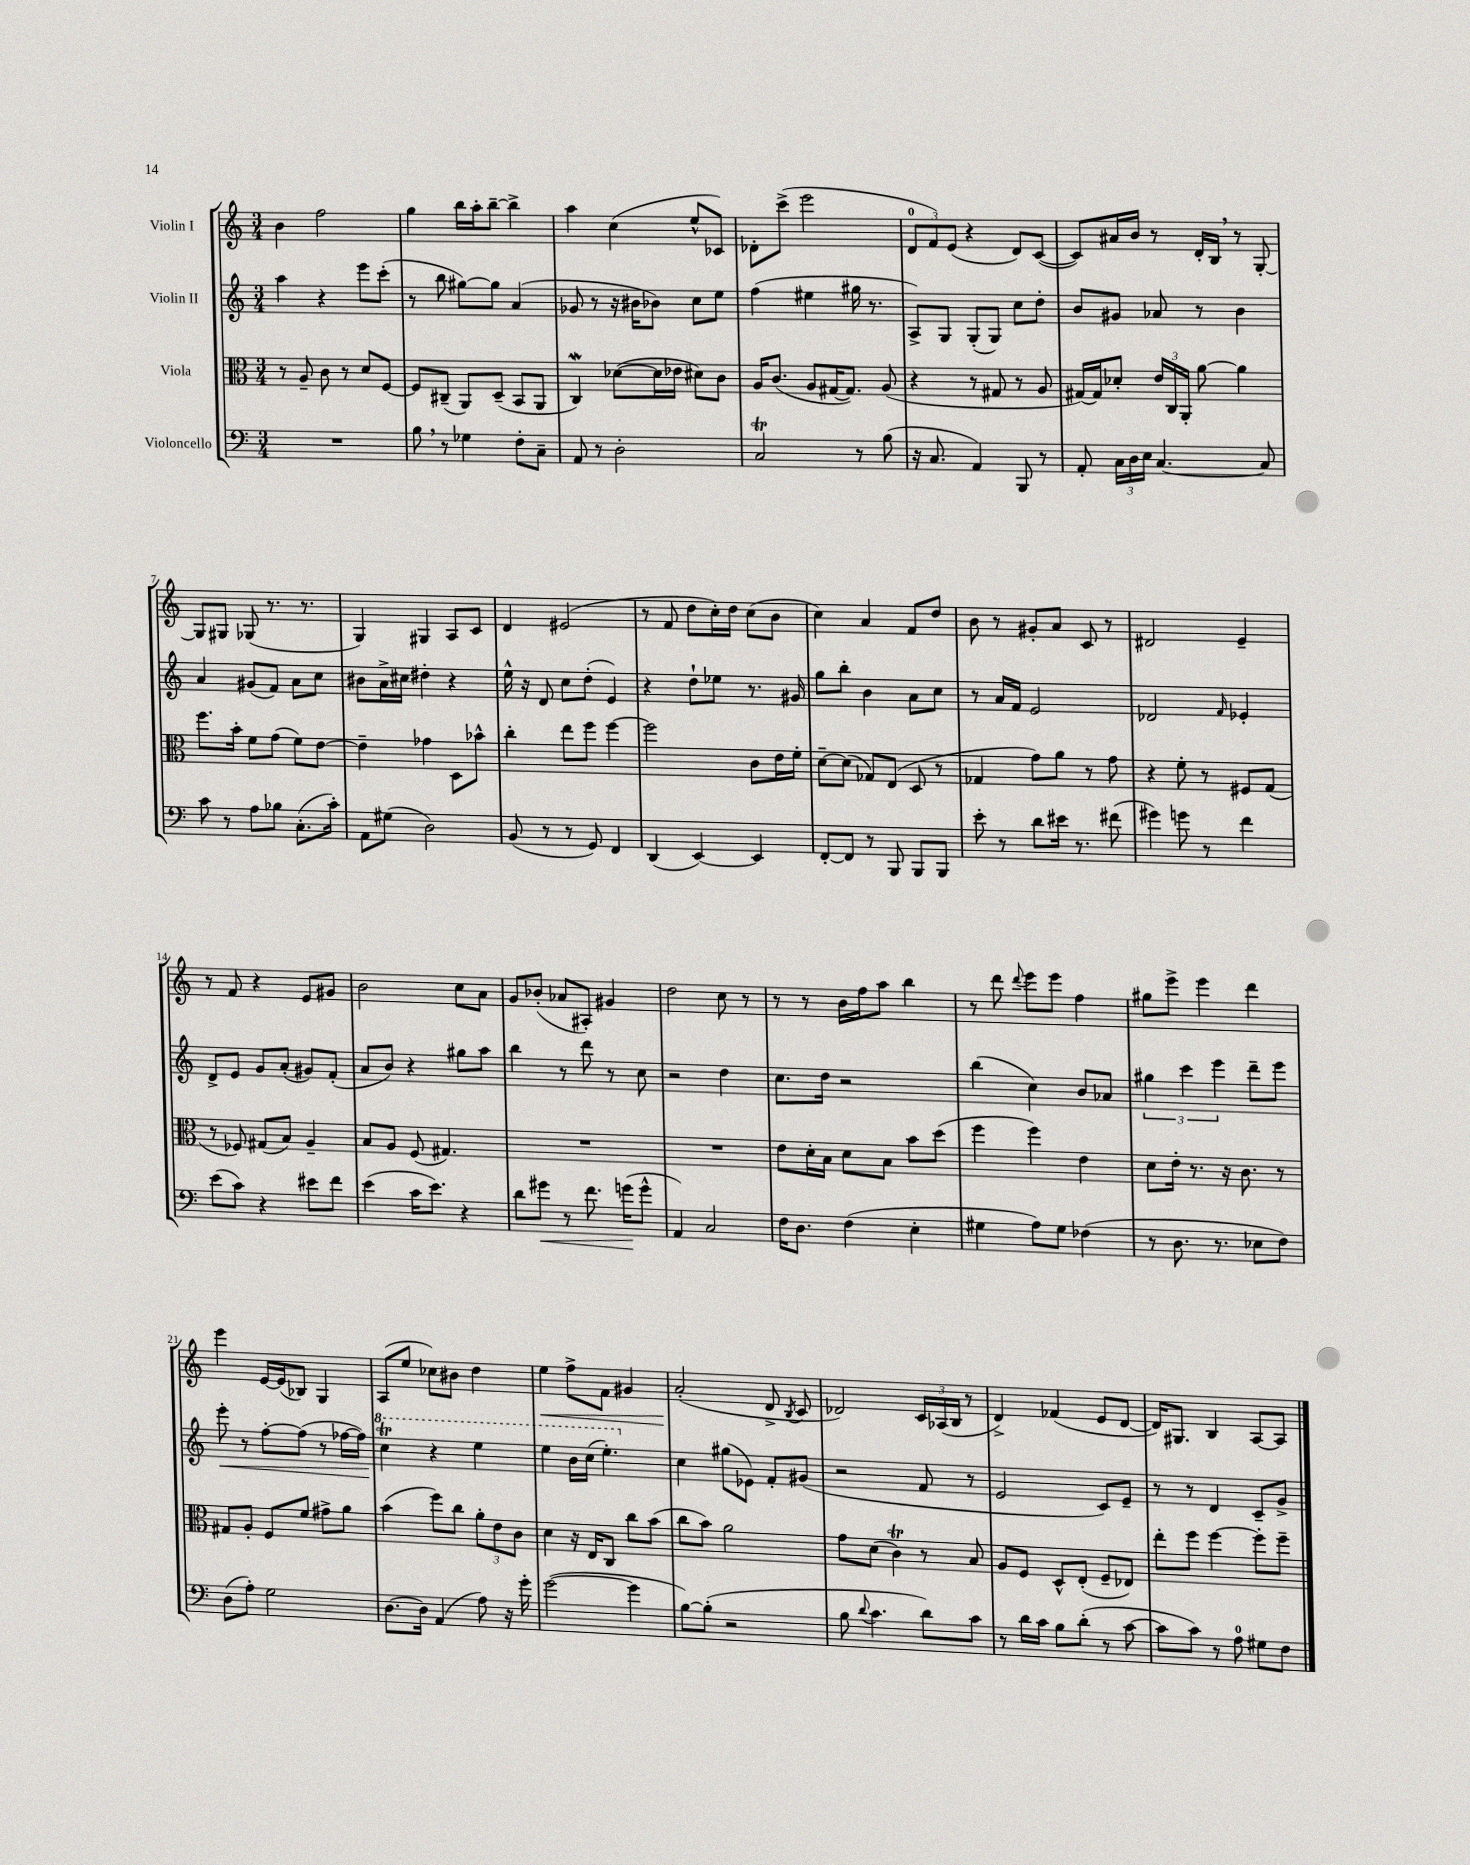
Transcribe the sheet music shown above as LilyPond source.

<<
\new StaffGroup <<
\new Staff = "s0" \with { instrumentName = "Violin I" } {
    \clef treble \key c \major \numericTimeSignature \time 3/4
    \autoBeamOff b'4 f''2 |
    g''4 b''16[ a''16-. b''8]~-- b''4-> |
    a''4 c''4( e''8[-^ ces'8]) |
    des'8[-. c'''8]->( e'''2 |
    \tuplet 3/2 { d'8[-0 f'8) e'8]( } r4 d'8[) c'8]~( |
    c'8[) ais'16 b'16] r8 d'16[-. b16] \breathe r8 g8~-. |
    g8[ gis8] ges8( r8. r8. |
    g4) gis4 a8[ c'8] |
    d'4 eis'2( |
    r8 f'8 d''8[ c''16-.) d''16] c''8[( b'8] |
    c''4) a'4 f'8[ d''8] |
    b'8 r8 gis'8[-. a'8] c'8 r8 |
    dis'2 e'4-- |
    r8 f'8 r4 e'8[ gis'8] |
    b'2 c''8[ a'8] |
    g'8[ bes'8]-.( aes'8[ ais8]-.) gis'4 |
    d''2 c''8 r8 |
    r8 r8 b'16[ f''16 a''8] b''4 |
    r8 d'''8 \appoggiatura { d'''8 } e'''8[ e'''8] f''4 |
    gis''8[ e'''8]-> e'''4 d'''4 |
    e'''4 e'16[~ e'16( bes8]) g4 |
    a8[( e''8] ces''8[) bis'8] d''4 |
    e''4\< f''8[-> f'8] gis'4 |
    a'2-.\!( d'8-> \acciaccatura { b8 } c'8 |
    des'2) \tuplet 3/2 { c'16[ aes16( b16] } r8 |
    d'4->) fes'4( e'8[ d'8]~ |
    d'16[) gis8.] b4 a8[~ a8] \bar "|." |
}
\new Staff = "s1" \with { instrumentName = "Violin II" } {
    \clef treble \key c \major \numericTimeSignature \time 3/4
    \autoBeamOff a''4 r4 e'''8[ c'''8]-.( |
    r8 b''8 gis''8[~) gis''8] a'4( |
    ges'8 r8 r16 bis'16[ bes'8]) c''8[ e''8] |
    f''4( eis''4 gis''16 r8. |
    a8[->) g8] g8[-.( g8]) c''8[ d''8]-. |
    b'8[ gis'8] aes'8 r8 b'4 |
    a'4 gis'8[( f'8]) a'8[ c''8] |
    bis'8[ a'16-> cis''16] dis''4-. r4 |
    e''16-^ r16 d'8 c''8[ d''8]-.( e'4) |
    r4 d''8[-! ees''8] r8. gis'16 |
    g''8[ b''8]-. b'4 a'8[ c''8] |
    r8 a'16[ f'16] e'2 |
    des'2 \grace { f'16 } ees'4-. |
    d'8[-> e'8] g'8[ a'8]-.( gis'8[) f'8]-.( |
    a'8[ b'8]) r4 gis''8[ a''8] |
    b''4 r8 d'''8 r8 c''8 |
    r2 d''4 |
    c''8.[ d''16] r2 |
    b''4( c''4) b'8[ aes'8] |
    \tuplet 3/2 { gis''4 c'''4 e'''4 } d'''8[-- e'''8] |
    e'''8-.\< r8 f''8[~-. f''8]( r8 fes''16[~ fes''16]) |
    \ottava #1 c'''4\trill\! r4 e'''4 |
    e'''4 b''16[ c'''16]( e'''4.-.) \ottava #0 |
    c''4 gis''8[( ees'8]) f'8[-. gis'8]( |
    r2 f'8 r8 |
    e'2 c'8[) e'8]-- |
    r8 r8 d'4 c'8[-- g'8]-> \bar "|." |
}
\new Staff = "s2" \with { instrumentName = "Viola" } {
    \clef alto \key c \major \numericTimeSignature \time 3/4
    \autoBeamOff r8 a8-- c'8 r8 d'8[ f8]~ |
    f8[ cis8]--( a,8[) d8]--( b,8[ a,8] |
    c4\mordent) des'8[~( des'16 ees'16] dis'8[) c'8] |
    a16[ c'8.]( a8[ gis16~ gis8.]) a8( |
    r4 r8 gis8 r8 a8 |
    gis16[~) gis16 des'8]-. \tuplet 3/2 { e'16[ c16 a,16]-. } a'8~ a'4 |
    f''8.[ b'16]-. f'8[ g'8]( f'8[) e'8]~ |
    e'4-- ges'4 d8[ bes'8]-^ |
    c''4-. e''8[ f''8] f''4~ |
    f''2 c'8[ e'16 f'16]-. |
    d'8[~-- d'8]( ges8[) e8]( d8 r8 |
    ges4 g'8[) a'8] r8 g'8 |
    r4 f'8-. r8 fis8[ g8]( |
    r8 fes8) gis8[( b8]) a4-- |
    b8[ a8] f8( gis4.) |
    R2. |
    R2. |
    e'8[ d'16-. b16] d'8[ b8] b'8[ d''8]( |
    f''4 f''4) e'4 |
    d'8[ e'16]-. r8. r16 c'8. r8 |
    gis8[ a8]-. f8[ f'8] gis'8[-> a'8] |
    b'4( f''8[) c''8] \tuplet 3/2 { a'8[-. e'8 c'8] } |
    d'4 r16 e16[ c8] c''8[ b'8]( |
    c''8[ b'8]) a'2 |
    g'8[ d'8]( c'4\trill) r8 b8 |
    a8[ f8] d8[-^ e8]-.( f8[-- ees8]) |
    e''8[-. f''8] f''4~ f''8[-. f''8]-- \bar "|." |
}
\new Staff = "s3" \with { instrumentName = "Violoncello" } {
    \clef bass \key c \major \numericTimeSignature \time 3/4
    \autoBeamOff R2. |
    b8 \breathe r8 ges4 f8[-. c8]-- |
    a,8 r8 d2-. |
    c2\trill r8 b8( |
    r16 c8. a,4) b,,8 r8 |
    a,8-. \tuplet 3/2 { c16[ d16 e16] } c4.~ c8 |
    c'8 r8 a8[ bes8] c8.[-.( c'16]-.) |
    a,8[ gis8]( d2) |
    b,8( r8 r8 g,8) f,4 |
    d,4( e,4~) e,4 |
    f,8[~-. f,8] r8 b,,8 b,,8[ b,,8] |
    e'8-. r8 d'8[ eis'16] r8. fis'8( |
    gis'4) g'8 r8 f'4 |
    e'8[( c'8]) r4 eis'8[ f'8] |
    e'4( c'16[ e'8.]) r4 |
    d'8[ gis'8]\< r8 f'8. g'16[\!( g'8]-^ |
    a,4) c2 |
    f16[ d8.] f4( e4-. |
    gis4 a8[) gis8] fes4( |
    r8 d8. r8. ees8[ f8]) |
    d8[( a8]-.) g2 |
    d8.[~ d16] a,4( a8) r16 g'16-. |
    g'2~( g'4 |
    b8[~) b8]-.( r2 |
    b8 \appoggiatura { d'8 } c'4. d'8[) c'8] |
    r8 d'16[ c'16] b8[ d'8]-.( r8 c'8~ |
    c'8[ c'8]) r8 a8-0 gis8[ f8] \bar "|." |
}
>>
>>
